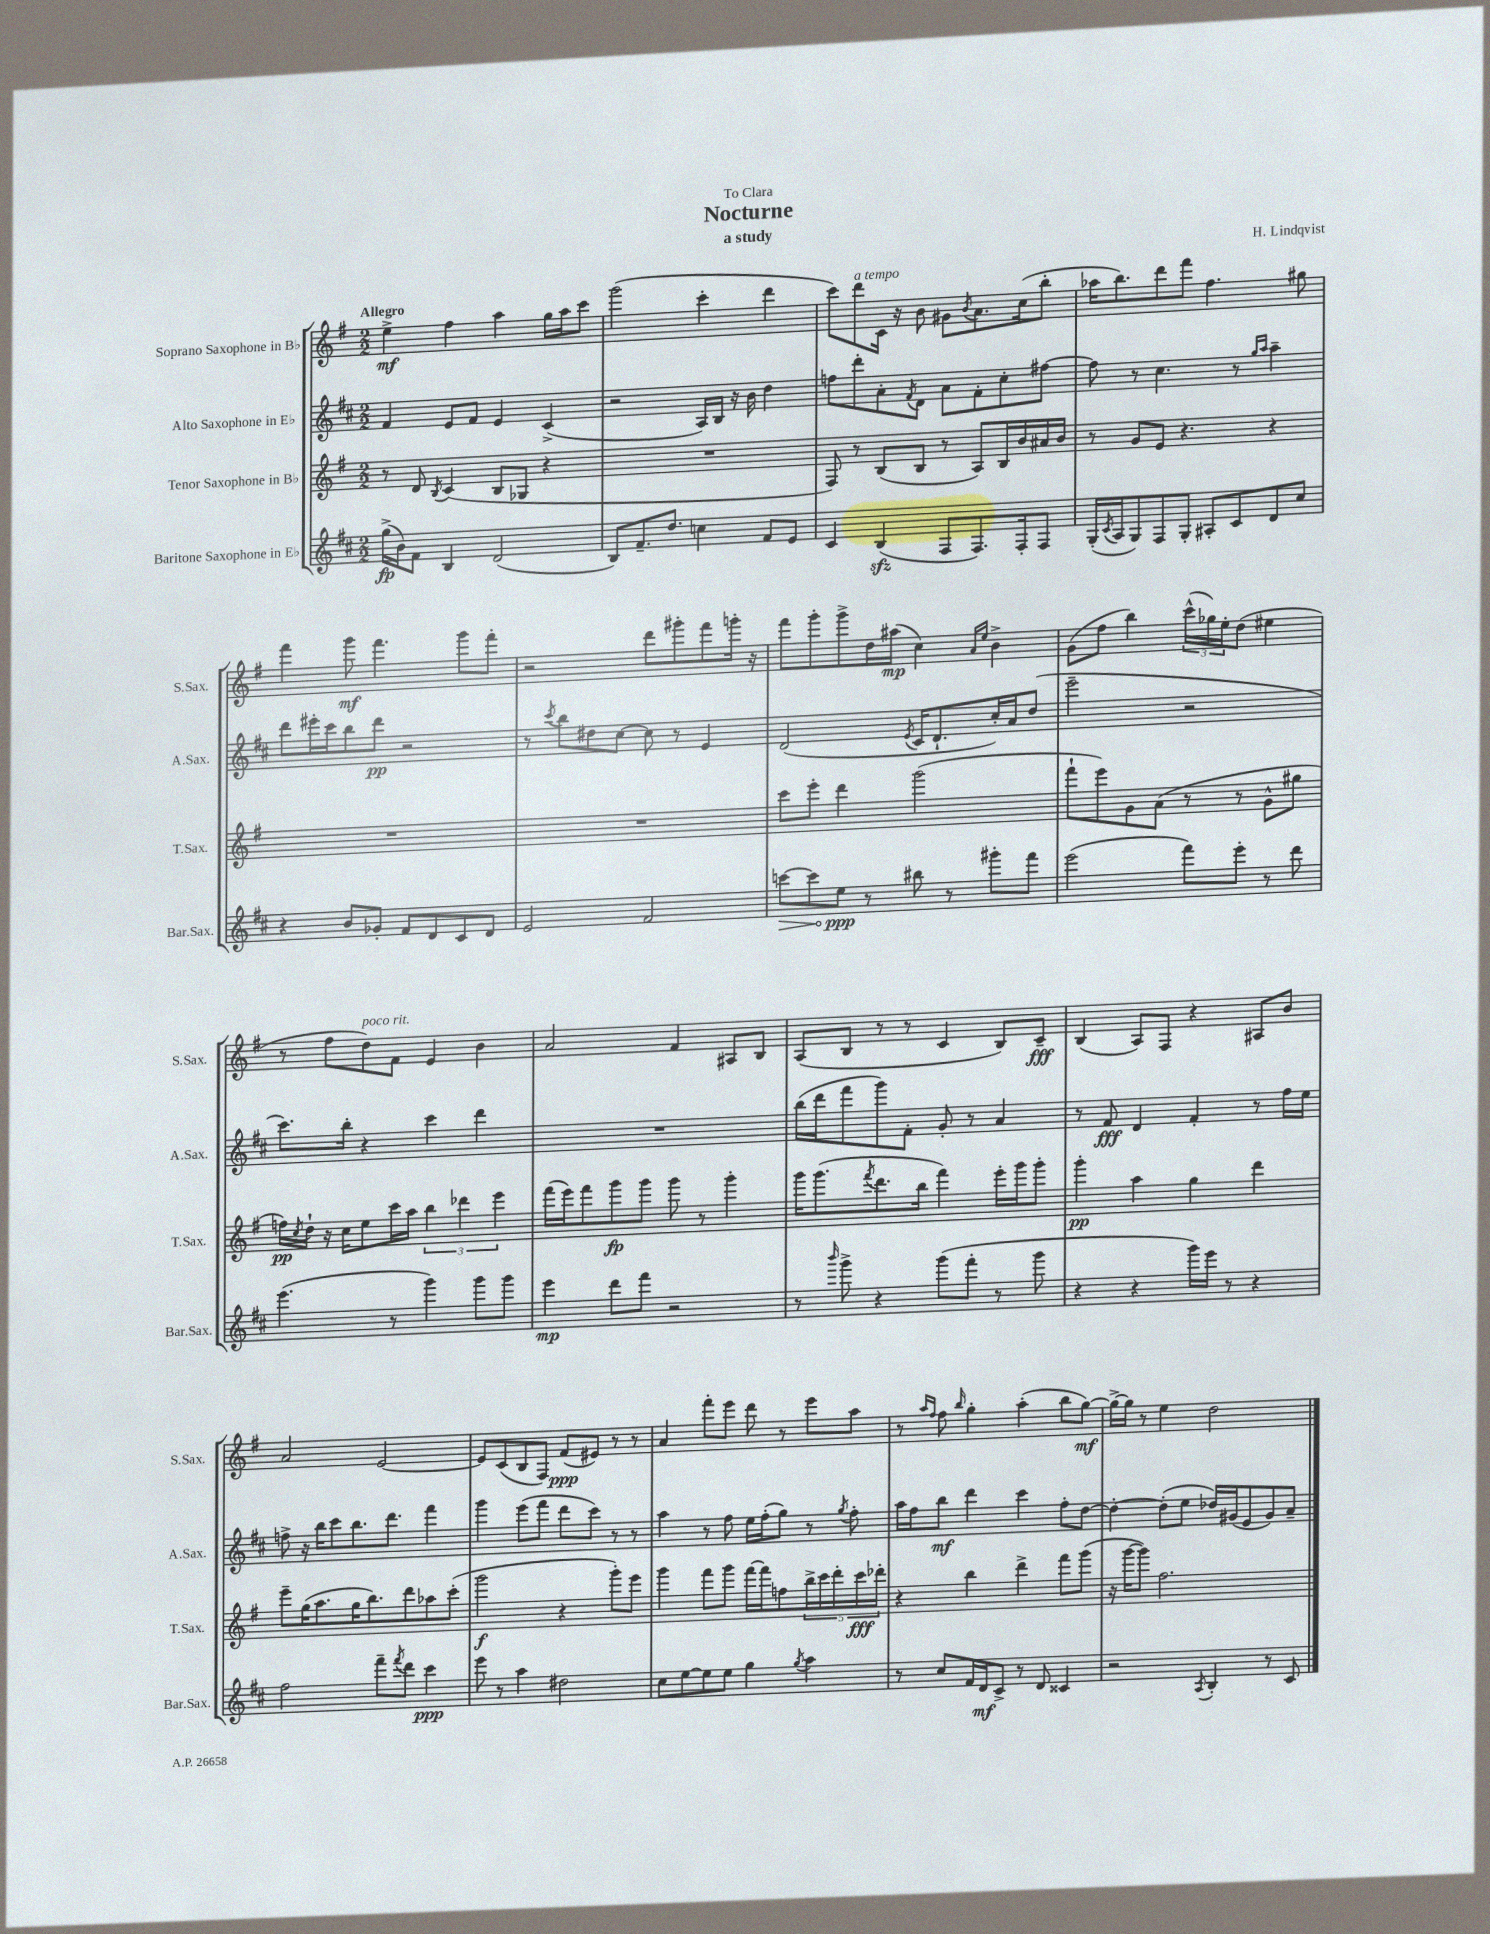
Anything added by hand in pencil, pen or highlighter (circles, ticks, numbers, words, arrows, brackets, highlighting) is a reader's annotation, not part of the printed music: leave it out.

**kern	**kern	**kern	**kern
*staff4	*staff3	*staff2	*staff1
*clefG2	*clefG2	*clefG2	*clefG2
*k[f#c#]	*k[f#]	*k[f#c#]	*k[f#]
*M2/2	*M2/2	*M2/2	*M2/2
(16gg^\LL	8r	4f#/	4ee^\
16b\J)	.	.	.
8f#\J	8d/	.	.
.	8qB/	.	.
4B/	(4c/	8e/L	4ff#\
.	.	8f#/J	.
(2d/	8B/L	4e/	4aa\
.	8G-/J	.	.
.	4r	(4c#^/	16gg\LL
.	.	.	16aa\J
.	.	.	8ccc\J
=	=	=	=
8B/L)	1r	2r	(2ggg\
8.f#~/	.	.	.
8.dd/J	.	.	.
4cc\	.	16A/LL)	4ccc'\
.	.	16B/JJ	.
.	.	16r	.
.	.	16b\	.
8f#/L	.	4dd\	4ddd\
8e/J	.	.	.
=	=	=	=
4c#/	8F#/)	8ff\L	8ccc\L)
.	8r	8ddd'\	8ddd\
(4B/	(8B/L	8a'\	16c\Jk
.	.	.	16r
.	.	8qf#/	.
.	8B/J	8d\J	8b\
8F#/L	8r	8a\L	8g#\L
.	.	.	8qb/
8.F#/)	8A/L)	8f#'\	8.a\
.	16B/L	8cc#'\	.
16F#'/k	16b/	.	(16cc\k
8F#/J	16a#/	[8ff#\J	8bb'\J
.	16b/JJ	.	.
=	=	=	=
(16G'/LL	8r	8ff#\]	16aa-\LK
8qc#/	.	.	.
16A/J	.	.	8.bb\)
8G/)	8g/L	8r	.
8F#/	8e/J	4.cc#\	8ddd\
8G'/J	4.r	.	8fff#\J
8A#'/L	.	.	4.ff#\
8c#/	.	8r	.
.	.	16qqgg/LL	.
.	.	16qqaa/JJ	.
8d/	4r	4aa~\	.
8cc#/J	.	.	8gg#\
=	=	=	=
4r	1r	8ddd\L	4fff#\
.	.	16eee#'\L	.
.	.	16ccc#\J	.
8b/L	.	8bb\	8ggg\
8g-'/J	.	8ddd\J	4.fff#\
8f#/L	.	2r	.
8d/	.	.	.
8c#/	.	.	8ggg\L
8d/J	.	.	8fff#'\J
=	=	=	=
2e/	1r	8r	2r
.	.	8qccc#/	.
.	.	8bb\L	.
.	.	8dd#\	.
.	.	[8cc#\J	.
2f#/	.	8cc#\]	8ddd\L
.	.	8r	8ggg#'\
.	.	4e/	8fff#\
.	.	.	16ggg'\Jk
.	.	.	16r
=	=	=	=
[8ccc\L	8ccc\L	(2d/	8fff#\L
8ccc\]	8eee'\J	.	8ggg'\
8ee\J	4ddd\	.	8ggg^\
8r	.	.	16dd\L
.	.	.	(16aa#\JJ
.	.	8qe/	.
8bb#\	(2ggg\	16c#/LK	4cc\)
.	.	8.d`/	.
8r	.	.	.
.	.	.	16qqa/LL
.	.	.	16qqee/JJ
8ggg#'\L	.	16cc#'/L)	4b^\
.	.	16a/J	.
8fff#\J	.	(8dd/J	.
=	=	=	=
(2eee\	8fff#`\L	2eee~\	(8g\L
.	8eee\)	.	8ff#\J
.	8g\	.	4bb\)
.	(8a\J	.	.
8fff#\L)	8r	2r	(24ccc^^\LL
.	.	.	24gg-\)
.	.	.	24ee'\J
8eee'\J	8r	.	(8dd\J
8r	8g^^\L	.	4ee#\
8ddd\	8gg#\J	.	.
=	=	=	=
(4.eee\	16ff\LL)	8.ccc#\L)	8r
.	8qcc/	.	.
.	16dd`\JJ	.	.
.	16r	.	8ff#\L
.	16cc\LK	16bb'\Jk	.
.	8ee\	4r	8dd\)
8r	16ccc\L	.	8f#\J
.	16aa\JJ	.	.
4ggg\)	6bb\	4ccc#\	4e/
.	6ddd-\	.	.
8ggg\L	.	4ddd\	4b\
.	6eee\	.	.
8ggg\J	.	.	.
=	=	=	=
4eee\	(16fff#\LL	1r	2a/
.	16eee\J)	.	.
.	8fff#\	.	.
8ddd\L	8ggg\	.	.
8fff#\J	8ggg\J	.	.
2r	8ggg\	.	4f#/
.	8r	.	.
.	4ggg'\	.	8A#/L
.	.	.	8B/J
=	=	=	=
8r	16ggg\LK	(16bb\LL	(8A/L
.	(8.ggg\	16ddd\J	.
16qqbbb/	.	.	.
8ggg^\	.	8fff#\	8B/J
.	8qfff#/	.	.
4r	8.ddd\	8ggg\)	8r
.	.	8f#'\J	8r
.	16bb\Jk	.	.
(8ggg\L	4fff#\)	8g'/	4c/
8fff#'\J	.	8r	.
8r	16eee'\LL	4a/	8B/L)
.	16ggg\J	.	.
8ggg\	8ggg'\J	.	8c~/J
=	=	=	=
4r	4ggg'\	8r	(4B/
.	.	8f#/	.
4r	4aa\	4d/	8A/L)
.	.	.	8F#/J
16ggg\LL)	4gg\	4f#'/	4r
16eee\JJ	.	.	.
8r	.	.	.
4r	4ddd\	8r	8A#/L
.	.	16ff#\LL	8b/J
.	.	16ee\JJ	.
=	=	=	=
2ff#\	8eee~\L	8ff^\	2a/
.	(16gg\K	16r	.
.	8.aa\	16bb\LK	.
.	.	8ccc#\	.
.	16gg\K	8.bb\	.
.	8.bb\)	.	.
8fff#~\L	.	.	[2e/
.	.	8.ddd\J	.
8qfff#/	.	.	.
8ddd\J	8ddd\	.	.
4ccc#\	8aa-\	4fff#\	.
.	(8ccc'\J	.	.
=	=	=	=
8eee\	2ggg\	4ggg\	8e/]L
8r	.	.	(8c/
4aa\	.	(8eee\L	8B/
.	.	8fff#\J	8F#/J)
2dd#\	4r	8ddd\L	(8f#/L
.	.	8ccc#\J)	8e#/J)
.	8ggg'\L)	8r	8r
.	8eee\J	8r	8r
=	=	=	=
8cc#\L	4ggg\	4aa\	4a/
[8ee\	.	.	.
8ee\]	8fff#\L	8r	8fff#'\L
8ee\J	8ggg\J	8ff#\	8eee\J
4gg\	[16fff#\LL	16ee\LL	8ddd\
.	16fff#\]J	(16ff#'\J	.
.	8ff\	8gg\J)	8r
8qgg/	.	.	.
4aa\	20bb^\L	8r	8eee\L
.	20ccc\	.	.
.	20ddd'\	.	.
.	.	8qgg/	.
.	.	8ff#'\	8aa\J
.	20ccc\	.	.
.	20ddd-'\JJ	.	.
=	=	=	=
8r	4r	16aa\LL	8r
.	.	16ff#\J	.
.	.	.	16qqaa/LL
.	.	.	16qqff#/JJ
8cc#/L	.	8bb\J	8ff#\
.	.	.	16qqbb/
16f#/L	4bb\	4ddd\	4gg'\
16d/J	.	.	.
8c#^/J	.	.	.
8r	4ddd^\	4ccc#\	(4aa'\
8d/	.	.	.
4c##/	8fff#\L	8ff#'\L	8bb\L
.	(8ggg\J	[8dd\J	[8gg\J)
=	=	=	=
2r	16r	4dd'\_	16gg^\_LL
.	[16ggg\LK	.	16gg\]JJ
.	8ggg\]J)	.	8r
.	2.ff#\	(8dd'\]L	4ee\
.	.	8ee\J	.
8qA/	.	.	.
4B'/	.	16dd-/LL)	2dd\
.	.	(16g#/J	.
.	.	8e/	.
8r	.	8g#/)	.
8c#/	.	8a~/J	.
==	==	==	==
*-	*-	*-	*-
